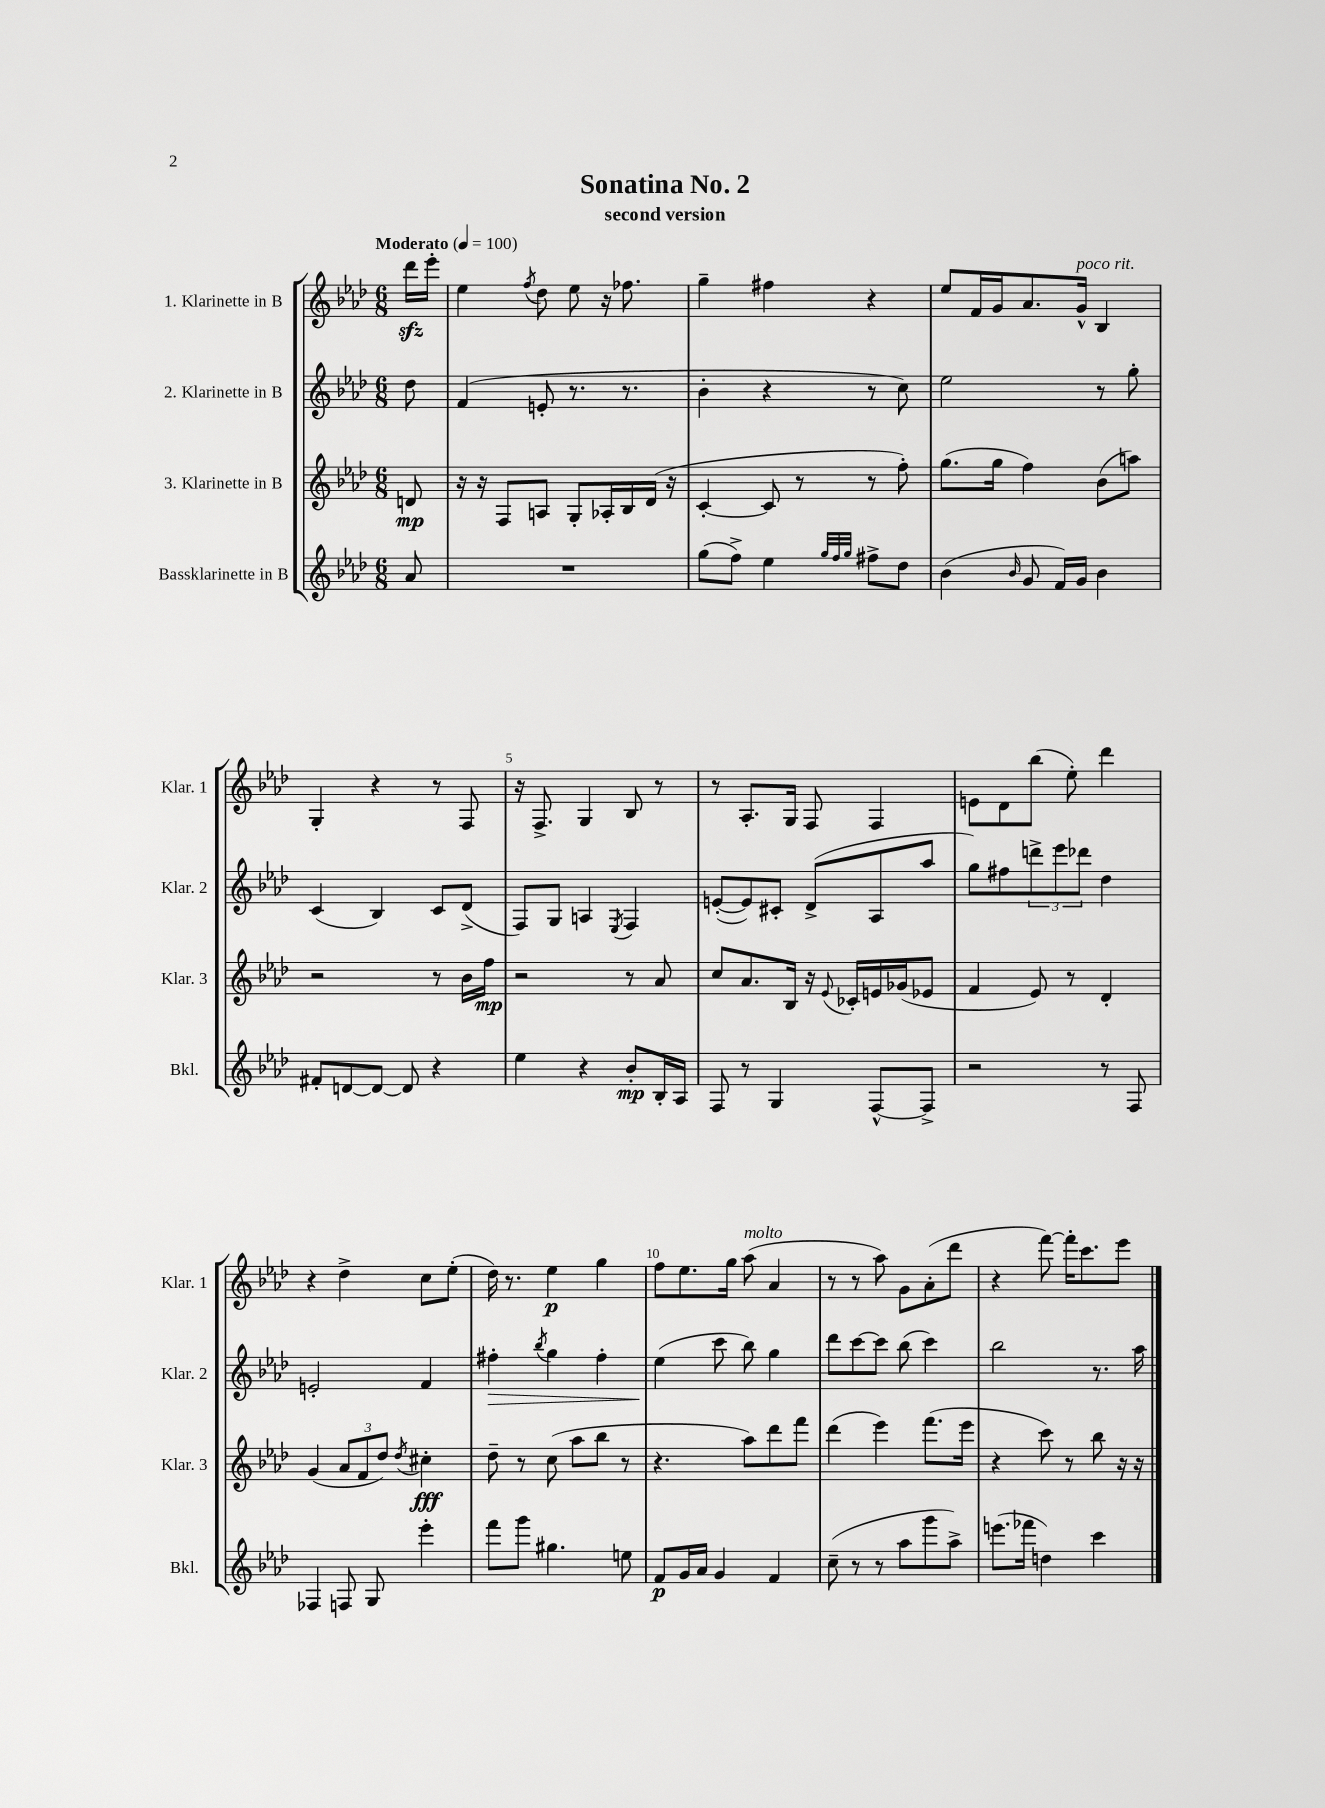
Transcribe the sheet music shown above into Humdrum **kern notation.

**kern	**dynam	**kern	**dynam	**kern	**dynam	**kern	**dynam
*part4	*part4	*part3	*part3	*part2	*part2	*part1	*part1
*staff4	*staff4	*staff3	*staff3	*staff2	*staff2	*staff1	*staff1
*I"Bassklarinette in B	*	*I"3. Klarinette in B	*	*I"2. Klarinette in B	*	*I"1. Klarinette in B	*
*I'Bkl.	*	*I'Klar. 3	*	*I'Klar. 2	*	*I'Klar. 1	*
*clefG2	*	*clefG2	*	*clefG2	*	*clefG2	*
*k[b-e-a-d-]	*	*k[b-e-a-d-]	*	*k[b-e-a-d-]	*	*k[b-e-a-d-]	*
*M6/8	*	*M6/8	*	*M6/8	*	*M6/8	*
*MM100	*	*MM100	*	*MM100	*	*MM100	*
=	=	=	=	=	=	=	=
!	!	!	!	!	!	!LO:TX:a:B:t=Moderato	!
8a-/	.	8dn/	mp	8dd-\	.	16ddd-zz\LL	.
.	.	.	.	.	.	16eee-'\JJ	.
=1	=1	=1	=1	=1	=1	=1	=1
2.r	.	16r	.	(4f/	.	4ee-\	.
.	.	16r	.	.	.	.	.
.	.	8F/L	.	.	.	.	.
.	.	.	.	.	.	8qff/	.
.	.	8An/J	.	8en'/	.	8dd-\	.
.	.	8G'/L	.	8.r	.	8ee-\	.
.	.	16A-X'/L	.	.	.	16r	.
.	.	16B-/	.	8.r	.	8.ff-X\	.
.	.	(16d-/JJ	.	.	.	.	.
.	.	16r	.	.	.	.	.
=2	=2	=2	=2	=2	=2	=2	=2
(8gg\L	.	[4c'/	.	4b-'\	.	4gg~\	.
8ff^\J)	.	.	.	.	.	.	.
4ee-\	.	8c/]	.	4r	.	4ff#X\	.
.	.	8r	.	.	.	.	.
32qqgg/LLL	.	.	.	.	.	.	.
32qqff/	.	.	.	.	.	.	.
32qqgg/JJJ	.	.	.	.	.	.	.
8ff#X^\L	.	8r	.	8r	.	4r	.
8dd-\J	.	8ff'\)	.	8cc\)	.	.	.
=3	=3	=3	=3	=3	=3	=3	=3
(4b-\	.	(8.gg\L	.	2ee-\	.	8ee-/L	.
.	.	.	.	.	.	16f/L	.
.	.	16gg\Jk	.	.	.	16g/J	.
16qqb-/	.	.	.	.	.	.	.
8g/	.	4ff\)	.	.	.	8.a-/	.
16f/LL)	.	.	.	.	.	.	.
!	!	!	!	!	!	!LO:TX:a:i:t=poco rit.	!
16g/JJ	.	.	.	.	.	16g^^/Jk	.
4b-\	.	(8b-\L	.	8r	.	4B-/	.
.	.	8aan\J)	.	8gg'\	.	.	.
!!LO:LB:g=z
=4	=4	=4	=4	=4	=4	=4	=4
8f#X'/L	.	2r	.	(4c/	.	4G'/	.
[8dn/	.	.	.	.	.	.	.
8d/J_	.	.	.	4B-/)	.	4r	.
8d/]	.	.	.	.	.	.	.
4r	.	8r	.	8c/L	.	8r	.
.	.	16b-\LL	.	(8d-^/J	.	8F/	.
.	.	16ff\JJ	mp	.	.	.	.
=5	=5	=5	=5	=5	=5	=5	=5
4ee-\	.	2r	.	8F/L)	.	16r	.
.	.	.	.	.	.	8.F^/	.
.	.	.	.	8G/J	.	.	.
4r	.	.	.	4An/	.	4G/	.
.	.	.	.	8qE-/	.	.	.
8b-'/L	mp	8r	.	4F/	.	8B-/	.
16B-'/L	.	8a-/	.	.	.	8r	.
16A-/JJ	.	.	.	.	.	.	.
=6	=6	=6	=6	=6	=6	=6	=6
8F/	.	8cc/L	.	([8en'/L	.	8r	.
8r	.	8.a-/	.	8e/])	.	8.A-'/L	.
4G/	.	.	.	8c#X'/J	.	.	.
.	.	16B-/Jk	.	.	.	16G/Jk	.
.	.	16r	.	(8d-^/L	.	8F/	.
.	.	8qqe-/	.	.	.	.	.
.	.	16c-X'/LL	.	.	.	.	.
[8F^^/L	.	16en/	.	8A-/	.	4F/	.
.	.	(16g-X/J	.	.	.	.	.
8F^/J]	.	8e-X/J	.	8aa-/J	.	.	.
=7	=7	=7	=7	=7	=7	=7	=7
2r	.	4f/	.	8gg\L)	.	8en\L	.
.	.	.	.	8ff#X\	.	8d-\	.
.	.	8e-/)	.	12dddn^\	.	(8bb-\J	.
.	.	.	.	12eee-\	.	.	.
.	.	8r	.	.	.	8ee-'\)	.
.	.	.	.	12ddd-X\J	.	.	.
8r	.	4d-'/	.	4dd-\	.	4ddd-\	.
8F/	.	.	.	.	.	.	.
!!LO:LB:g=z
=8	=8	=8	=8	=8	=8	=8	=8
4F-X/	.	(4g/	.	2en'/	.	4r	.
8Fn/	.	12a-/L	.	.	.	4dd-^\	.
.	.	12f/	.	.	.	.	.
8G/	.	.	.	.	.	.	.
.	.	12dd-/J)	.	.	.	.	.
.	.	8qdd-/	.	.	.	.	.
4eee-'\	.	4cc#X'\	fff	4f/	.	8cc\L	.
.	.	.	.	.	.	(8ee-'\J	.
=9	=9	=9	=9	=9	=9	=9	=9
!	!	!	!	!	!LO:HP:b	!	!
8fff\L	.	8dd-~\	.	4ff#X'\	>	16dd-\)	.
.	.	.	.	.	.	8.r	.
8ggg\J	.	8r	.	.	.	.	.
.	.	.	.	8qbb-/	.	.	.
4.gg#X\	.	(8cc\	.	4gg\	.	4ee-\	p
.	.	8aa-\L	.	.	.	.	.
.	.	8bb-\J	.	4ff#'\	.	4gg\	.
8een\	.	8r	.	.	.	.	.
=10	=10	=10	=10	=10	=10	=10	=10
8f/L	p	4.r	.	(4ee-\	.	8ff\L	.
16g/L	.	.	.	.	.	8.ee-\	.
16a-/JJ	.	.	.	.	.	.	.
4g/	.	.	.	8ccc\	]	.	.
.	.	.	.	.	.	16gg\Jk	.
!	!	!	!	!	!	!LO:TX:a:i:t=molto	!
.	.	8aa-\L)	.	8bb-\)	.	(8aa-\	.
4f/	.	8ddd-\	.	4gg\	.	4a-/	.
.	.	8fff\J	.	.	.	.	.
=11	=11	=11	=11	=11	=11	=11	=11
(8cc~\	.	(4ddd-\	.	8ddd-\L	.	8r	.
8r	.	.	.	[8ccc\	.	8r	.
8r	.	4eee-\)	.	8ccc\J]	.	8aa-\)	.
8aa-\L	.	.	.	(8bb-\	.	8g\L	.
8ggg\	.	(8.fff\L	.	4ccc\)	.	(8a-'\	.
8aa-^\J)	.	.	.	.	.	8ddd-\J	.
.	.	16eee-\Jk	.	.	.	.	.
=12	=12	=12	=12	=12	=12	=12	=12
(8.eeen\L	.	4r	.	2bb-\	.	4r	.
16fff-X\Jk	.	.	.	.	.	.	.
4ddn\)	.	8ccc\)	.	.	.	[8fff\)	.
.	.	8r	.	.	.	16fff'\KL]	.
.	.	.	.	.	.	8.ccc\	.
4ccc\	.	8bb-\	.	8.r	.	.	.
.	.	16r	.	.	.	8eee-\J	.
.	.	16r	.	16aa-\	.	.	.
==	==	==	==	==	==	==	==
*-	*-	*-	*-	*-	*-	*-	*-
